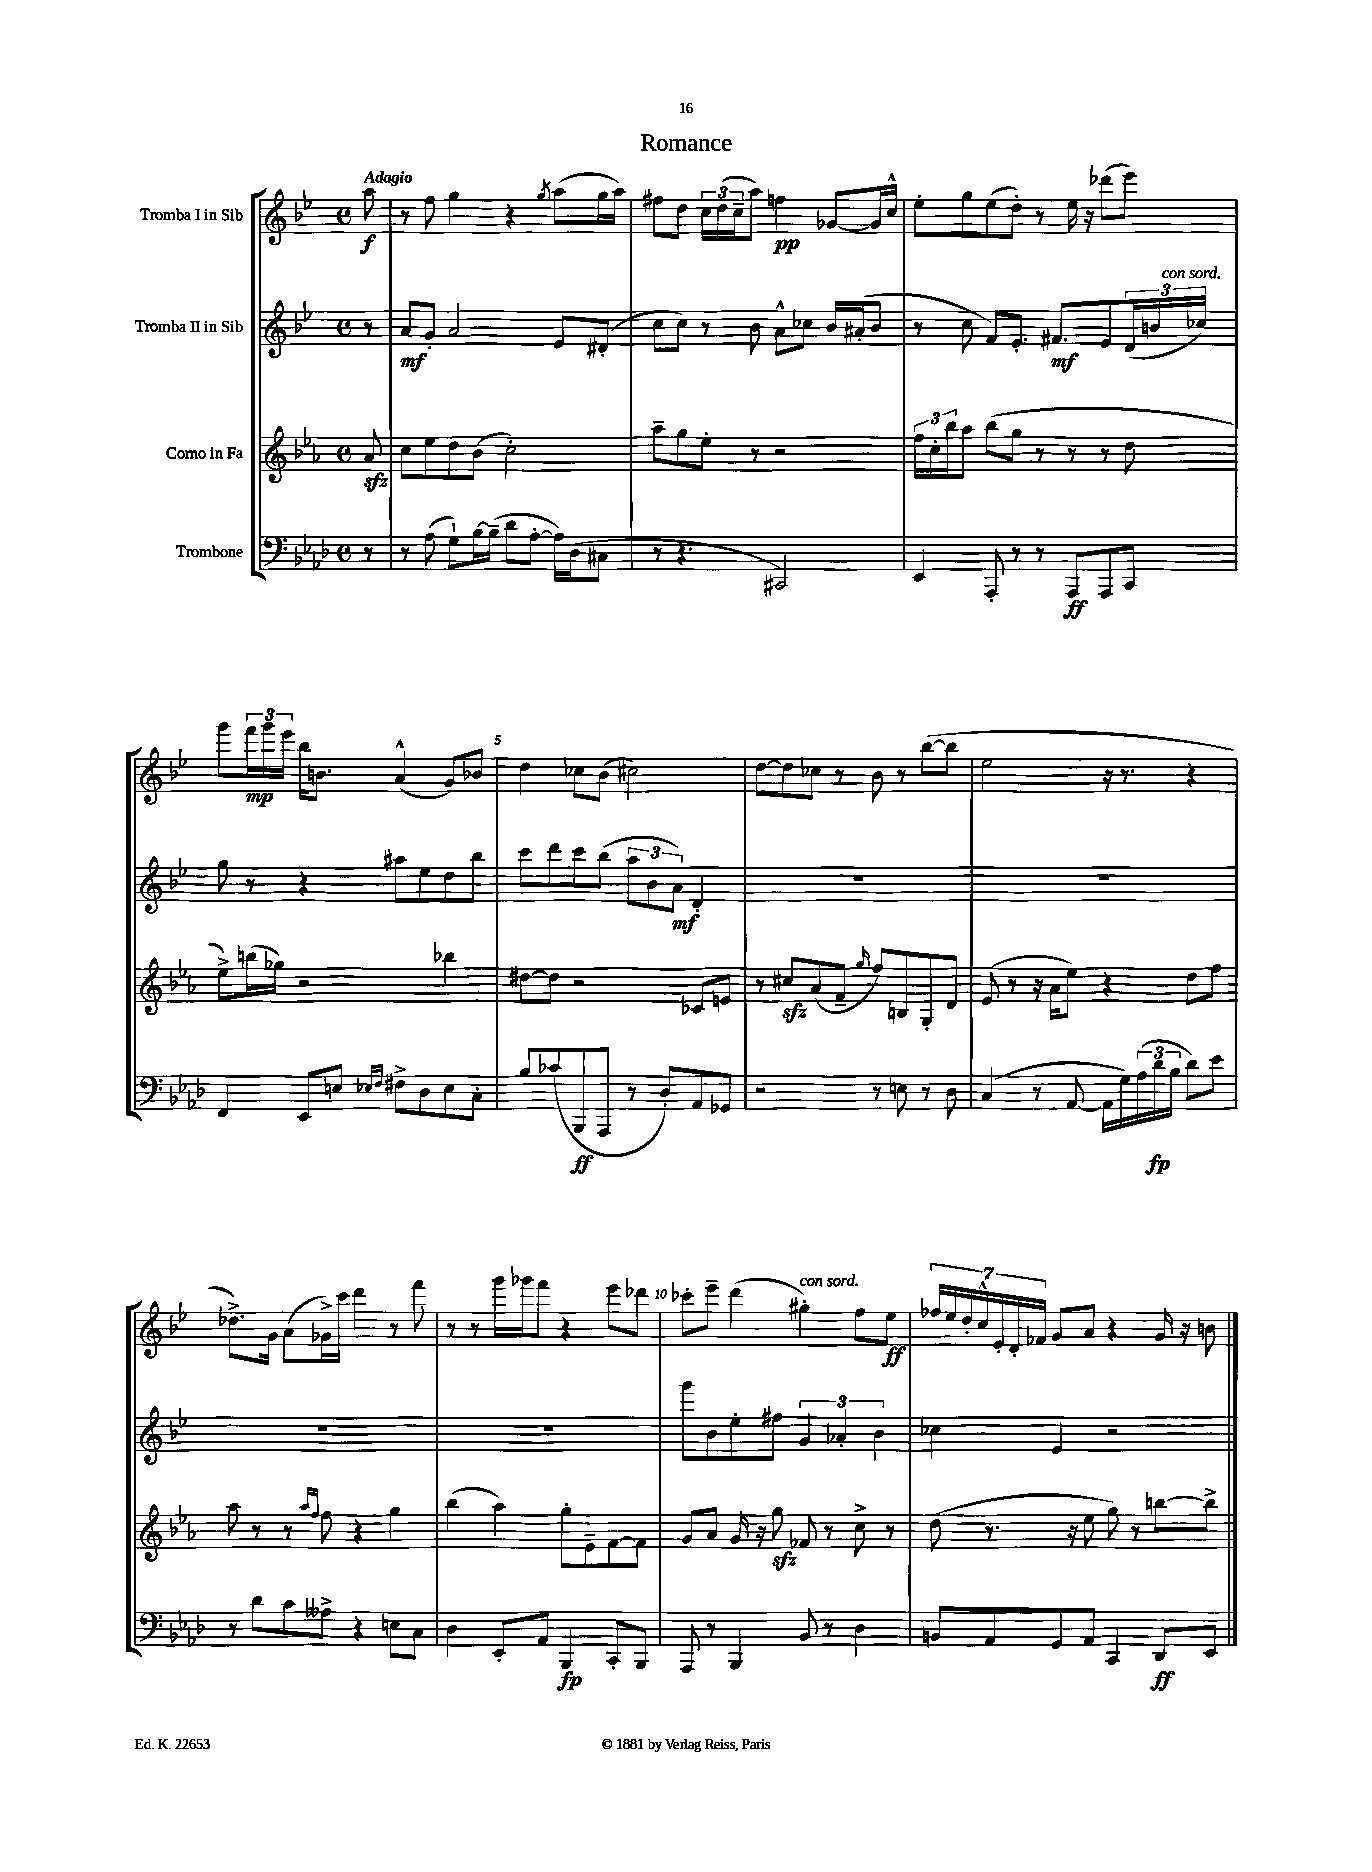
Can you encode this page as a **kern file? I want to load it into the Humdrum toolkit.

**kern	**kern	**kern	**kern
*staff4	*staff3	*staff2	*staff1
*clefF4	*clefG2	*clefG2	*clefG2
*k[b-e-a-d-]	*k[b-e-a-]	*k[b-e-]	*k[b-e-]
*M4/4	*M4/4	*M4/4	*M4/4
*met(c)	*met(c)	*met(c)	*met(c)
8r	8a-	8r	8aa
=	=	=	=
8r	8cc	8a	8r
(8A-	8ee-	8g'	8ff
8G`)	8dd	2a	4gg
[16B-	(8b-	.	.
(16B-~]	.	.	.
8d-	2cc')	.	4r
[8A-'	.	.	.
.	.	.	8qgg
16A-])	.	8e-	(8aa
(16D-	.	.	.
8C#	.	(8d#'	16gg
.	.	.	16aa)
=	=	=	=
8r	8aa-~	8cc	8ff#
4.r	8gg	8cc)	8dd
.	8ee-'	8r	24cc
.	.	.	(24dd
.	.	.	24cc~
.	8r	8b-	8aa)
2CC#)	2r	8a^^	4ff
.	.	8cc-	.
.	.	16b-	[8g-
.	.	(16a#'	.
.	.	8b-	16g-]
.	.	.	16cc^^
=	=	=	=
4EE-	24ff	8r	8ee-'
.	24cc'	.	.
.	24bb-	.	.
.	8aa-	8cc	8gg
8AAA-'	(8bb-	8f)	(8ee-
8r	8gg	8.e-'	8dd')
8r	8r	.	8r
.	.	8.f#	.
8AAA-	8r	.	16ee-
.	.	.	16r
8AAA-	8r	8e-	(8ddd-
8CC	8dd	(24d	8eee-)
.	.	24b	.
.	.	24cc-)	.
=	=	=	=
4FF	8ee-^)	8gg	8ggg
.	(16bb	8r	24fff
.	.	.	24ggg
.	16gg-)	.	.
.	.	.	24eee-
8EE-	2r	4r	16bb-
.	.	.	8.b
8E	.	.	.
16qqE-	.	.	.
16qqF	.	.	.
8F#^	.	8aa#	(4a^^
8D-	.	8ee-	.
8E-	4bb-	8dd	8g)
8C'	.	8bb-	8b-
=	=	=	=
8B-	[8dd#	8ccc	4dd
(8c-	8dd#]	8ddd	.
8BBB-	2r	8ccc	8cc-
8AAA-	.	(8bb-	(8b-
8r	.	12aa	2cc#)
.	.	12b-	.
8D-')	.	.	.
.	.	12a)	.
8AA-	8c-	4d'	.
8GG-	8e	.	.
=	=	=	=
2r	8r	1r	[8dd
.	8cc#	.	8dd]
.	(8a-	.	8cc-
.	8f~	.	8r
.	16qqgg	.	.
8r	8ff)	.	8b-
8E	8B	.	8r
8r	8G'	.	([8bb-
8D-	8d	.	8bb-]
=	=	=	=
(4C	(8e-	1r	2ee-
.	8r	.	.
8r	16r	.	.
.	16a-	.	.
[8AA-	8ee-)	.	.
16AA-]	4r	.	16r
16G)	.	.	8.r
(24A-	.	.	.
24d-	.	.	.
24B-	.	.	.
8d-)	8dd	.	4r
8e-	8ff	.	.
=	=	=	=
8r	8aa-	1r	8.dd-^)
8d-	8r	.	.
.	.	.	16g
8c	8r	.	(8a
.	16qqaa-	.	.
.	16qqff	.	.
8A--^	8ff	.	16g-^)
.	.	.	16ccc
4r	4r	.	4ddd
8E	4gg	.	8r
8C	.	.	8fff
=	=	=	=
4D-	(4bb-	1r	8r
.	.	.	8r
8EE-'	4aa-)	.	16ggg
.	.	.	16ggg-
8AA-	.	.	8fff
4BBB-	8gg'	.	4r
.	8e-~	.	.
8CC'	[8f	.	8eee-
8BBB-	8f]	.	8ddd-
=	=	=	=
8AAA-	8g	8ggg	8ccc-'
8r	8a-	8b-	8eee-~
4BBB-	16g	8ee-'	(4ddd
.	16r	.	.
.	8gg	8ff#	.
8BB-	8f-	6g	4gg#')
8r	8r	.	.
.	.	6a-'	.
4D-	8cc^	.	8ff
.	.	6b-	.
.	8r	.	8ee-
=	=	=	=
8BB	(8dd	4cc-	28ff-
.	.	.	28ee-
.	.	.	28dd'
.	.	.	28cc^^
8AA-	8.r	.	.
.	.	.	28e-'
.	.	.	28d'
.	.	.	28f-
8GG	.	4e-	8g
.	16r	.	.
8AA-	8ee-	.	8a
4CC	8gg)	2r	4r
.	8r	.	.
8DD-	[8bb	.	16g
.	.	.	16r
8EE-	8bb^]	.	8b
==	==	==	==
*-	*-	*-	*-
